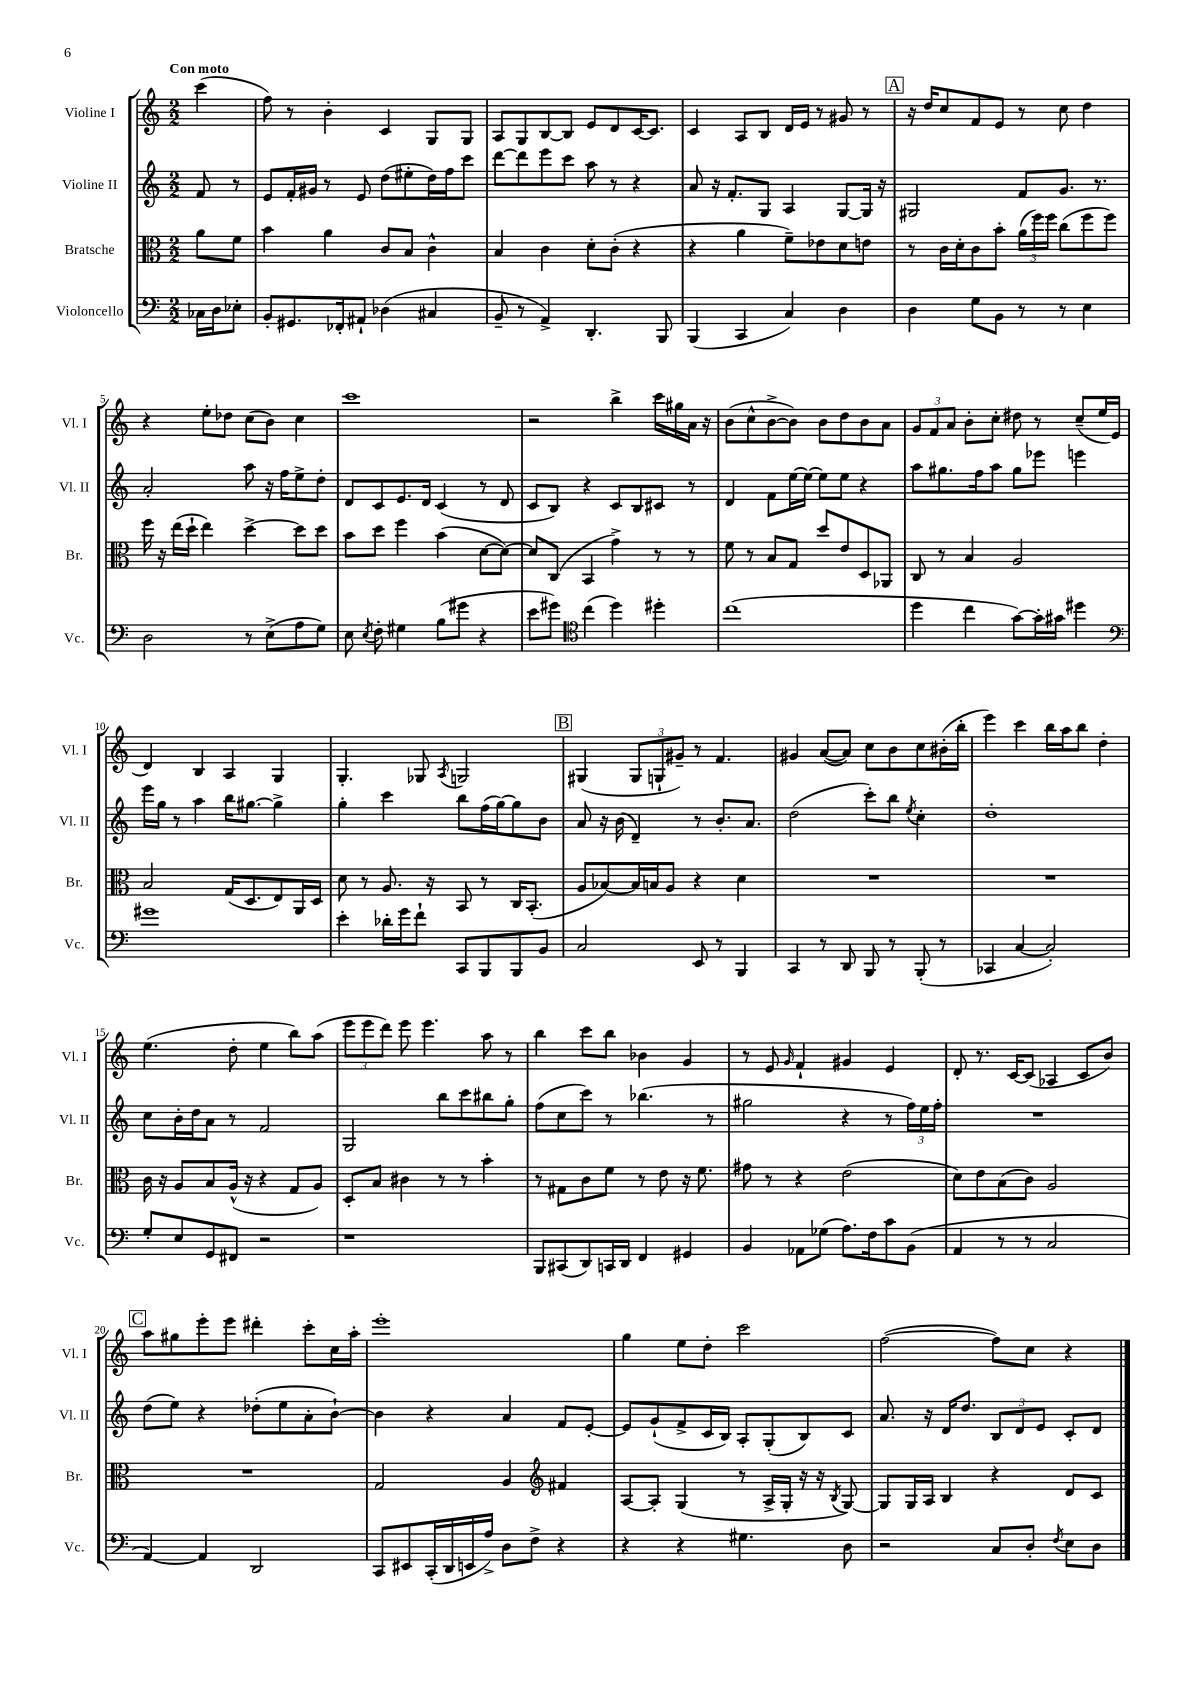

**kern	**kern	**kern	**kern
*part4	*part3	*part2	*part1
*staff4	*staff3	*staff2	*staff1
*I"Violoncello	*I"Bratsche	*I"Violine II	*I"Violine I
*I'Vc.	*I'Br.	*I'Vl. II	*I'Vl. I
*clefF4	*clefC3	*clefG2	*clefG2
*k[]	*k[]	*k[]	*k[]
*M2/2	*M2/2	*M2/2	*M2/2
=	=	=	=
!	!	!	!LO:TX:a:B:t=Con moto
16C-X\LL	8a\L	8f/	(4ccc\
16D\J	.	.	.
8E-X'\J	8f\J	8r	.
=1	=1	=1	=1
8BB'/L	4b\	8e/L	8ff\)
8.GG#X/	.	16f'/L	8r
.	.	16g#X/JJ	.
.	4a\	8r	4b'\
16FF-X'/k	.	.	.
8AA#X`/J	.	8e/	.
(4D-X\	8c/L	(8dd\L	4c/
.	8B/J	8ee#X'\	.
4C#X/	4c^^\	16dd\L)	8G/L
.	.	16ff\J	.
.	.	8ccc\J	8G/J
=2	=2	=2	=2
8BB~/	4B/	[8ddd\L	8A/L
8r	.	8ddd\]	8G/
4AA^/)	4c\	8eee\	[8B/
.	.	8ccc\J	8B/J]
4.DD'/	8d'\L	8aa\	8e/L
.	(8c'\J	8r	8d/
.	4r	4r	[16c/K
.	.	.	8.c/J]
8BBB/	.	.	.
=3	=3	=3	=3
(4BBB/	4r	8a/	4c/
.	.	16r	.
.	.	8.f'/L	.
4CC/	4a\	.	8A/L
.	.	8G/J	8B/J
4C/)	8f~\L)	4A/	16d/LL
.	.	.	16e/JJ
.	8e-X\	.	8r
4D\	8d\	[8G/L	8g#X/
.	8en\J	16G/Jk]	8r
.	.	16r	.
!!LO:REH:place=s1:t=A
=4	=4	=4	=4
4D\	8r	2G#X/	16r
.	.	.	16dd/KL
.	16c\LL	.	8cc/
.	16d'\J	.	.
8G\L	8c\	.	8f/
8BB\J	8b'\J	.	8e/J
8r	(24a\LL	8f/L	8r
.	24ff\)	.	.
.	24ff\JJ	.	.
8r	(8cc\L	8.g/J	8cc\
4E\	8ff\	.	4dd\
.	.	8.r	.
.	8ff\J)	.	.
!!LO:LB:g=z
=5	=5	=5	=5
2D\	16ff\	2a'/	4r
.	16r	.	.
.	(16ee\LL	.	.
.	16dd`\JJ	.	.
.	4ee\)	.	8ee'\L
.	.	.	8dd-X\J
8r	[4dd^\	8aa\	(8cc\L
(8E^\L	.	16r	8b\J)
.	.	16ff\KL	.
8A\	8dd\L]	8ee^\	4cc\
8G\J)	8dd\J	8dd'\J	.
=6	=6	=6	=6
8E\	8b\L	8d/L	1ccc
8qE/	.	.	.
8F'\	8dd\J	8c/	.
4G#X\	4ff\	8.e/	.
.	.	16d/Jk	.
(8B\L	(4b\	(4c/	.
8g#X\J	.	.	.
4r	[8d\L	8r	.
.	8d\J_)	8d/	.
=7	=7	=7	=7
8e\L	8d/L]	8c/L	2r
8g#X\J)	(8C/J	8B/J)	.
*clefC4	*	*	*
(4cc\	4BB/	4r	.
4dd\)	4g^\)	8c/L	4bb^\
.	.	8B/	.
4dd#X'\	8r	8c#X/J	16ccc\LL
.	.	.	16gg#X\
.	8r	8r	16a\JJ
.	.	.	16r
=8	=8	=8	=8
(1cc	8f\	4d/	(8b\L
.	8r	.	8cc^^\
.	8B/L	8f\L	[8b^\
.	8G/J	[16ee\L	8b\J])
.	.	16ee\JJ_	.
.	8dd/L	8ee\L]	8b\L
.	8e/	8ee\J	8dd\
.	8D/	4r	8b\
.	8AA-X/J	.	8a\J
=9	=9	=9	=9
4dd\	8C/	8aa\L	12g/L
.	.	.	12f/
.	8r	8.gg#X\	.
.	.	.	12a/J
4cc\	4B/	.	8b'\L
.	.	16ff\k	.
.	.	8aa\J	8cc'\J
[8g\L)	2A/	8gg#\L	8dd#X\
16g'\L]	.	8eee-X\J	8r
16g#X\JJ	.	.	.
4dd#X\	.	4eeen\	(8cc~/L
.	.	.	16ee/L
.	.	.	16e/JJ
!!LO:LB:g=z
=10	=10	=10	=10
*clefF4	*	*	*
1g#X	2B/	16eee\LL	4d/)
.	.	16gg\JJ	.
.	.	8r	.
.	.	4aa\	4B/
.	(16G/KL	16bb\KL	4A/
.	8.D/	[8.gg#X\J	.
.	8E/)	4gg#^\]	4G/
.	16AA/L	.	.
.	16D/JJ	.	.
=11	=11	=11	=11
4e'\	8d\	4gg'\	4.G'/
.	8r	.	.
16d-X'\LL	8.A/	4ccc\	.
16g\J	.	.	.
8f`\J	.	.	8G-X/
.	16r	.	.
.	.	.	8qA/
8CC/L	8BB/	8bb\L	2Gn/
8BBB/	8r	(16ff\L	.
.	.	[16gg\J)	.
8BBB/	16C/KL	8gg\]	.
.	(8.BB'/J	.	.
8BB/J	.	8b\J	.
!!LO:REH:place=s1:t=B
=12	=12	=12	=12
2C/	8A/L	8a/	(4G#X/
.	[8B-X/)	16r	.
.	.	(16b\	.
.	16B-/L]	4d~/)	12G#/L
.	16Bn/J	.	.
.	.	.	12Gn`/
.	8A/J	.	.
.	.	.	12g#X~/J)
8EE/	4r	8r	8r
8r	.	8.b'/L	4.f/
4BBB/	4d\	.	.
.	.	8.a/J	.
=13	=13	=13	=13
4CC/	1r	(2dd\	4g#X/
8r	.	.	([8a/L
8DD/	.	.	8a/J])
8BBB/	.	8ccc'\L)	8cc\L
8r	.	8bb\J	8b\
.	.	8qee/	.
(8BBB'/	.	4cc'\	8cc\
8r	.	.	(16b#X'\L
.	.	.	16bb'\JJ
=14	=14	=14	=14
4CC-X/	1r	1dd'	4eee\)
[4C/	.	.	4ccc\
2C'/])	.	.	16bb\LL
.	.	.	16aa\J
.	.	.	8bb\J
.	.	.	4dd'\
!!LO:LB:g=z
=15	=15	=15	=15
8G'/L	16c\	8cc\L	(4.ee\
.	16r	.	.
8E/	8A/L	16b'\L	.
.	.	16dd\J	.
8GG/	8B/	8a\J	.
8FF#X/J	(16A^^/Jk	8r	8dd'\
.	16r	.	.
2r	4r	2f/	4ee\
.	8G/L	.	8bb\L)
.	8A/J)	.	(8aa\J
=16	=16	=16	=16
1r	8D'/L	2G/	12eee\L
.	.	.	12eee\
.	8B/J	.	.
.	.	.	12ddd\J)
.	4c#X\	.	8eee\
.	.	.	4.eee\
.	8r	8bb\L	.
.	8r	8ccc\	.
.	4b'\	8bb#X\	8aa\
.	.	8gg'\J	8r
=17	=17	=17	=17
8BBB/L	8r	(8ff\L	4bb\
(8CC#X/	8G#X\L	8cc\	.
8DD/)	8c\	8ccc\J)	8ccc\L
16CCn/L	8f\J	8r	8bb\J
16DD/JJ	.	.	.
4FF/	8r	(4.bb-X\	4b-X\
.	8e\	.	.
4GG#X/	16r	.	4g/
.	8.f\	.	.
.	.	8r	.
=18	=18	=18	=18
4BB/	8g#X\	2gg#X\	8r
.	8r	.	8e/
.	.	.	16qqg/
8AA-X\L	4r	.	4f`/
(8G-X\J	.	.	.
8.A\L)	(2e\	4r	4g#X/
16F\k	.	.	.
8c\	.	8r	4e/
(8BB\J	.	24ff\LL)	.
.	.	24ee\	.
.	.	24ff'\JJ	.
=19	=19	=19	=19
4AA/	8d\L)	1r	8d'/
.	8e\	.	8.r
8r	(8B\	.	.
.	.	.	[16c/KL
8r	8c\J)	.	(8c/J]
2C/	2A/	.	4A-X/
.	.	.	8c/L
.	.	.	8b/J)
!!LO:LB:g=z
!!LO:REH:place=s1:t=C
=20	=20	=20	=20
[4AA/)	1r	(8dd\L	8aa\L
.	.	8ee\J)	8gg#X\
4AA/]	.	4r	8eee'\
.	.	.	8eee\J
2DD/	.	(8dd-X'\L	4ddd#X'\
.	.	8ee\	.
.	.	8a'\	8ccc'\L
.	.	[8b`\J)	16cc\L
.	.	.	16aa'\JJ
=21	=21	=21	=21
8CC/L	2G/	4b\]	1eee'
8EE#X/	.	.	.
(16CC'/L	.	4r	.
16DD/	.	.	.
16EEn/	.	.	.
16A^/JJ)	.	.	.
8D\L	4A/	4a/	.
8F^\J	.	.	.
*	*clefG2	*	*
4r	4f#X/	8f/L	.
.	.	[8e'/J	.
=22	=22	=22	=22
4r	[8A/L	8e/L]	4gg\
.	8A'/J]	(8g`/	.
4r	(4G/	8f^/	8ee\L
.	.	16c/L	8dd'\J
.	.	16B/JJ)	.
4.G#X\	8r	8A'/L	2ccc\
.	16A^/LL	(8G'/	.
.	16G'/JJ	.	.
.	16r	8B/)	.
.	16r	.	.
.	8qB/	.	.
8D\	[8G/)	8c/J	.
=23	=23	=23	=23
2r	8G/L]	8.a/	([2ff\
.	16G/L	.	.
.	16A/JJ	16r	.
.	4B/	16d/KL	.
.	.	8.dd/J	.
8C/L	4r	12B/L	8ff\L])
.	.	12d/	.
8D'/J	.	.	8cc\J
.	.	12e/J	.
8qF/	.	.	.
8E\L	8d/L	8c'/L	4r
8D\J	8c/J	8d/J	.
==	==	==	==
*-	*-	*-	*-
